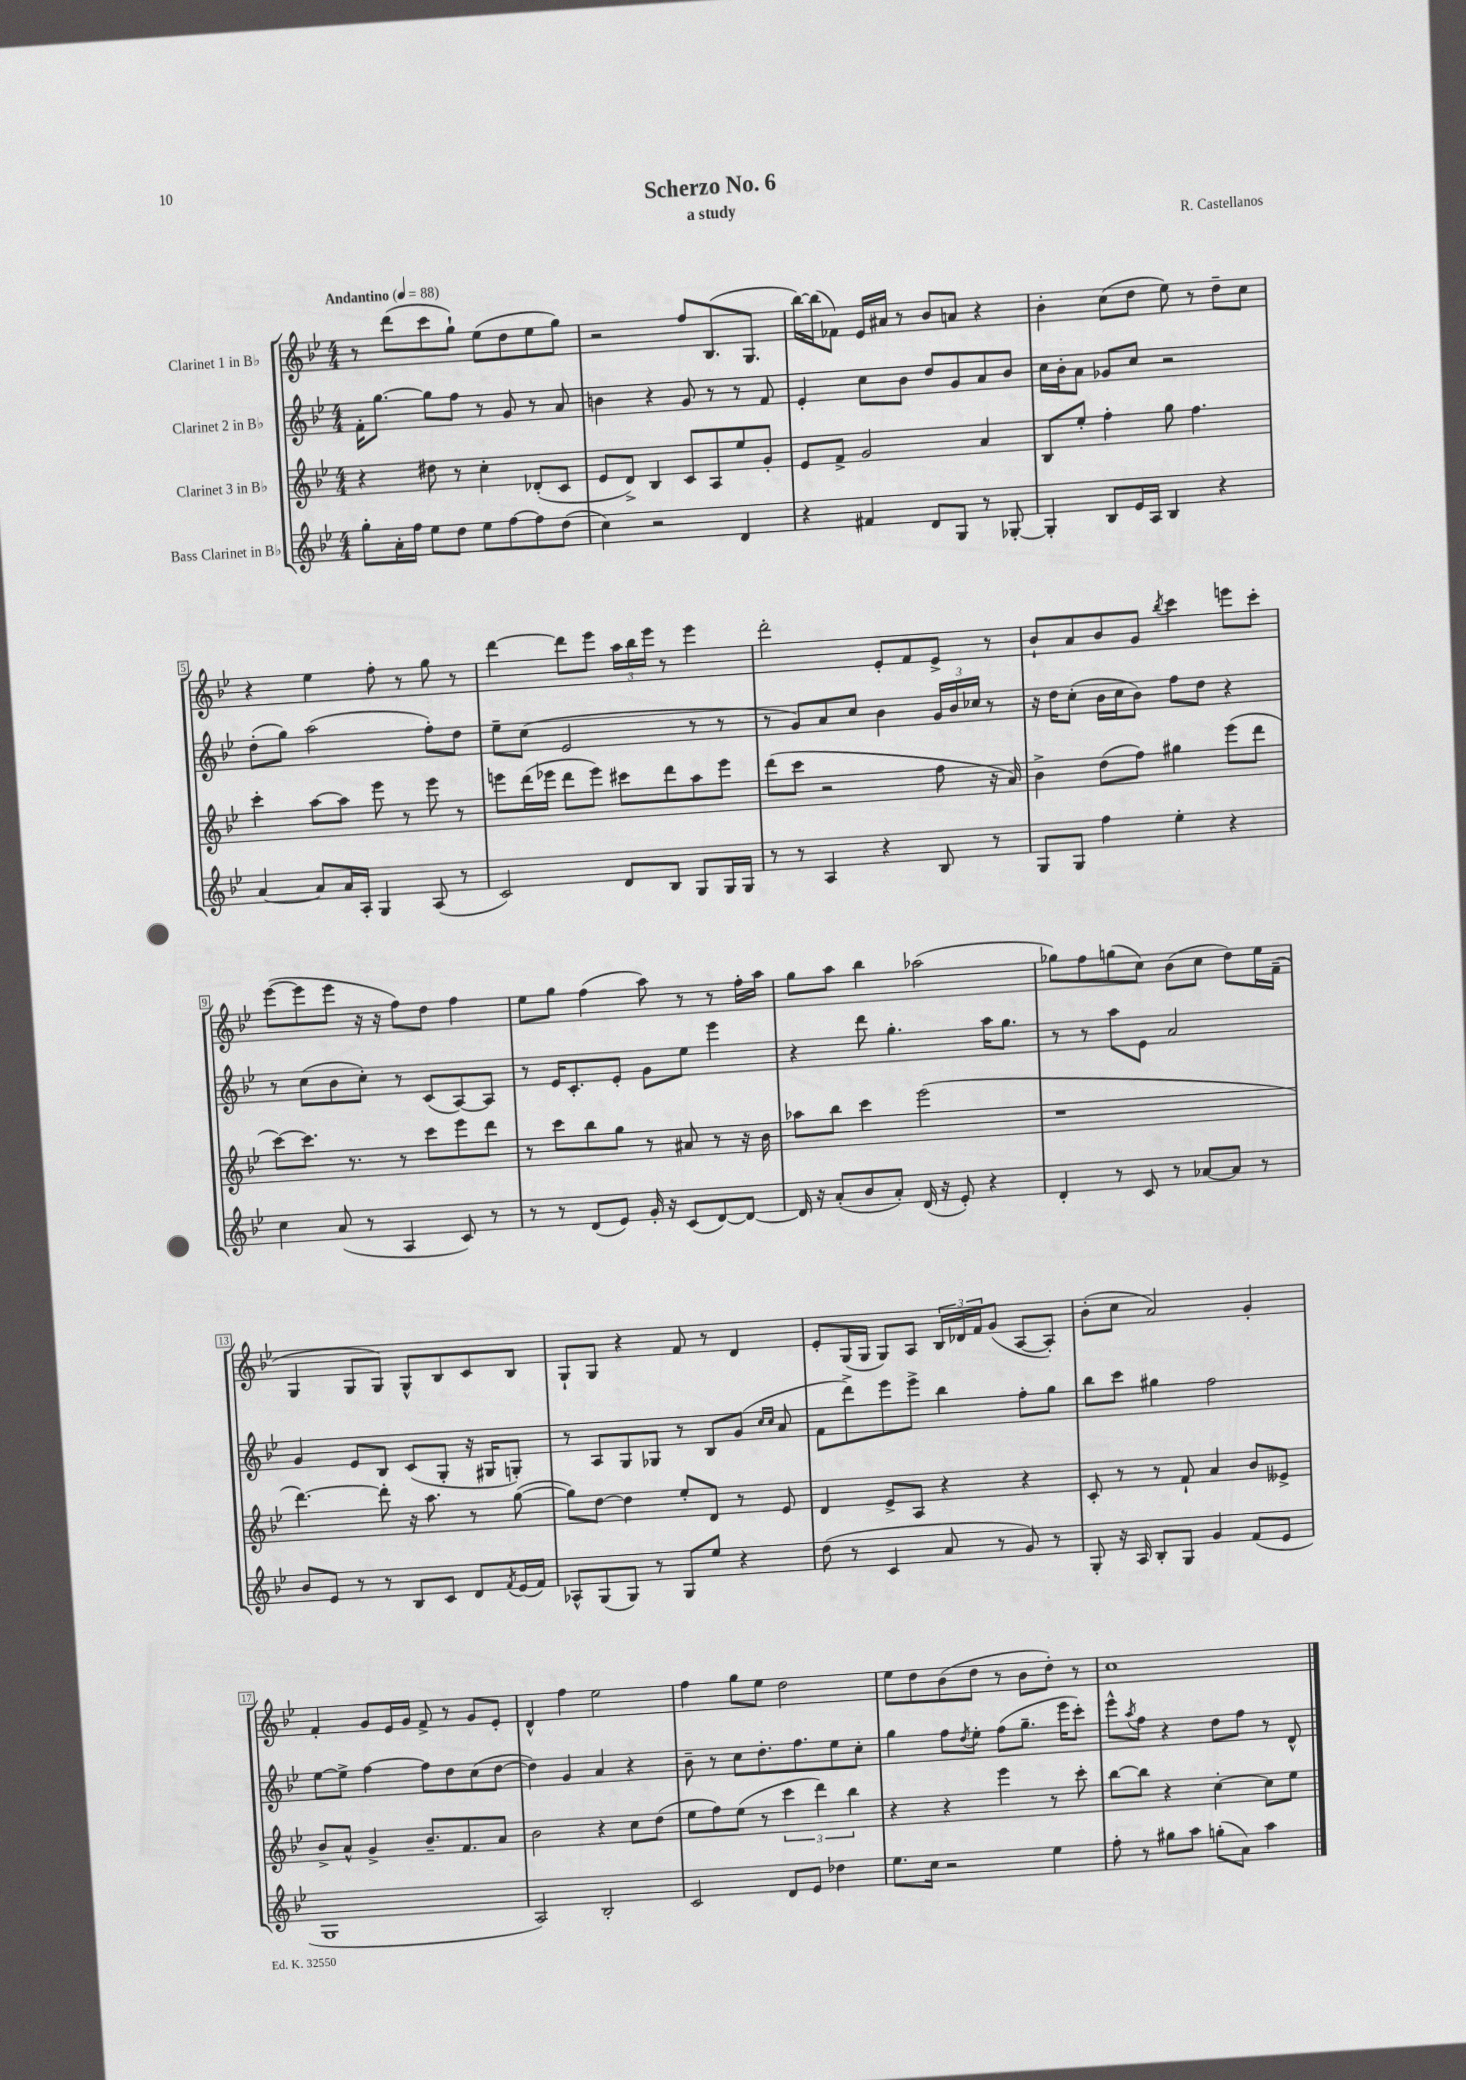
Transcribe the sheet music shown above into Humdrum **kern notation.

**kern	**kern	**kern	**kern
*staff4	*staff3	*staff2	*staff1
*clefG2	*clefG2	*clefG2	*clefG2
*k[b-e-]	*k[b-e-]	*k[b-e-]	*k[b-e-]
*M4/4	*M4/4	*M4/4	*M4/4
*MM88	*MM88	*MM88	*MM88
8gg'	4r	16f'	8r
.	.	[8.gg	.
16a'	.	.	(8ddd
16ff	.	.	.
8ee-	8dd#	8gg]	8ccc
8dd	8r	8ff	8gg`)
8ee-	4cc'	8r	(8ee-
[8ff	.	8g	8dd
8ff]	(8d-'	8r	8ee-
(8dd	8c	8a	8gg)
=	=	=	=
4cc)	8e-	4b	2r
.	8d^)	.	.
2r	4B-	4r	.
.	8c	8g	8ff
.	8A	8r	(8.B-
4d	8ee-	8r	.
.	.	.	8.G
.	8g'	8f	.
=	=	=	=
4r	8e-	4e-'	[16bb-)
.	.	.	(16bb-]
.	8f^	.	8f-)
4f#	2g	8cc	16e-
.	.	.	16a#
.	.	8b-	8r
8d	.	8dd	8b-
8G	.	8g	8a
8r	4a	8a	4r
[8G-'	.	8b-	.
=	=	=	=
4G-']	8B-	16cc	4b-'
.	.	16b-'	.
.	8ee-'	8a	.
8B-	4ff'	8g-	(8cc
16e-	.	8cc	8dd
16A	.	.	.
4B-	8gg	2r	8ee-)
.	4.ff	.	8r
4r	.	.	8dd~
.	.	.	8cc
=	=	=	=
[4a	4ccc'	(8dd'	4r
.	.	8gg)	.
8a]	[8aa	(2aa	4ee-
16a	8aa]	.	.
16A'	.	.	.
4G	8eee-	.	8ff'
.	8r	.	8r
(8A	8eee-	8ff')	8gg
8r	8r	8dd	8r
=	=	=	=
2c)	8eee	8ee-~	[4ddd
.	(16ddd	(8cc	.
.	16eee-	.	.
.	8ddd	2e-	8ddd]
.	8eee-)	.	8eee-
8d	8ccc#	.	24aa
.	.	.	24bb-
.	.	.	24eee-
8B-	8ddd	.	8r
8G	8aa	8r	4eee-
16G	8eee-	8r	.
16G	.	.	.
=	=	=	=
8r	(8ddd	8r	2ddd'
8r	8ccc	8g)	.
4A	2r	8a	.
.	.	8cc	.
4r	.	4b-	8e-'
.	.	.	8f
8B-	8ff	24g	8e-^
.	.	24b-	.
.	.	24cc-	.
8r	16r	8r	8r
.	16a)	.	.
=	=	=	=
8G	4b-^	16r	8b-`
.	.	16dd	.
8G	.	(8cc'	8a
4ff	(8dd	16b-	8b-
.	.	16cc	.
.	8ff)	8b-)	8g
.	.	.	8qbb-
4ee-'	4gg#	8ff	4ccc
.	.	8dd	.
4r	(8eee-	4r	8eee
.	8ddd	.	8ccc'
=	=	=	=
4cc	[8ccc)	8r	([8eee-
.	8.ccc]	(8cc	8eee-]
(8a	.	8b-	8eee-
.	8.r	.	.
8r	.	8cc')	16r
.	.	.	16r
4A	8r	8r	8ff)
.	8ccc	(8c	8dd
8c)	8eee-	[8A)	4ff
8r	8ddd	8A]	.
=	=	=	=
8r	8r	8r	8ee-
8r	8ccc	16e-	8gg
.	.	8.c'	.
(8d	8bb-	.	(4ff
8e-)	8gg	8e-'	.
16g'	8r	8g	8aa)
16r	.	.	.
(8c	8a#	8ee-	8r
[8d)	8r	4eee-	8r
8d_	16r	.	16ff'
.	16b-	.	16aa
=	=	=	=
16d]	8aa-	4r	8gg
16r	.	.	.
(8a'	8bb-	.	8aa
8b-	4ccc	8ddd	4bb-
8a')	.	4.gg'	.
(16d	(2eee-	.	(2aa-
16r	.	.	.
8e-')	.	.	.
4r	.	16aa	.
.	.	8.gg	.
=	=	=	=
4d'	1r	8r	8gg-)
.	.	8r	8ff
8r	.	8aa	(8gg
8c	.	8e-	8cc)
8r	.	2a	(8b-
[8a-	.	.	8cc
8a-]	.	.	8dd)
8r	.	.	16ee-
.	.	.	(16f~
=	=	=	=
8b-	[4.ddd)	4g	4G
8e-	.	.	.
8r	.	8e-	8G
8r	8ddd']	8B-	8G)
8B-	16r	(8c	8G^^
.	8.aa	.	.
8c	.	8G'	8B-
8d	8r	16r	8c
.	.	16G#	.
8qf	.	.	.
(16e-	([8gg	8G')	8B-
16f)	.	.	.
=	=	=	=
8A-^^	8gg])	8r	8G`
(8G	[8dd	8A	8G
8G)	4dd]	8G	4r
8r	.	8G-	.
8G	8ee-'	8r	8f
8ee-	8d	8B-	8r
4r	8r	(8g	4d
.	.	16qqcc	.
.	.	16qqcc	.
.	8e-	8a	.
=	=	=	=
(8dd	4d	8f	8e-'
8r	.	8ddd^)	(16G
.	.	.	16G
4c	8e-^	8eee-	8G)
.	8A	8eee-^	8A
8a	4r	4bb-	24B-
.	.	.	24d-
.	.	.	24f
8r	.	.	(8g
8g)	4r	8ff'	[8A
8r	.	8gg	8A'])
=	=	=	=
8G'	8c'	8bb-	(8b-'
16r	8r	8ccc	8cc
16A	.	.	.
8B-'	8r	4gg#	2a)
8G	8f`	.	.
4g	4a	2ff	.
(8f	8b-	.	4g'
8e-	8e--^	.	.
=	=	=	=
1G	8b-^	[8ee-	4f'
.	8a^^	8ee-^]	.
.	4g^	[4ff	8g
.	.	.	16e-
.	.	.	16g
.	8.b-~	8ff]	8f^
.	.	8dd	8r
.	8.f	.	.
.	.	(8cc	8g
.	8a	[8dd	8e-'
=	=	=	=
2A)	2b-	4dd])	4d^^
.	.	4g	4ff
2B-'	4r	4a	2ee-
.	8cc	4r	.
.	(8dd	.	.
=	=	=	=
2c	8ee-	8b-~	4ff
.	8ff)	8r	.
.	(8ee-	8cc	8gg
.	8r	8.dd'	8ee-
8d	6ccc	.	2dd
.	.	8.ff	.
8e-	.	.	.
.	6ddd)	.	.
4dd-	.	8ee-	.
.	6bb-	.	.
.	.	8cc'	.
=	=	=	=
8.ee-	4r	4gg	8ee-
.	.	.	8dd
16cc	.	.	.
2r	4r	8ff	(8b-
.	.	8qdd	.
.	.	8ee-'	8dd
.	4eee-	(8ff	8r
.	.	8.gg~	8b-
4ee-	8r	.	8dd')
.	.	16eee-	.
.	8ccc'	8ccc')	8r
=	=	=	=
8ff'	[8bb-	8eee-^^	1cc
.	.	8qaa	.
8r	8bb-]	8ff	.
8gg#	4r	4r	.
8aa	.	.	.
(8gg'	[4cc'	8dd	.
8a)	.	8ff	.
4aa	8cc]	8r	.
.	8ee-	8d^^	.
==	==	==	==
*-	*-	*-	*-
